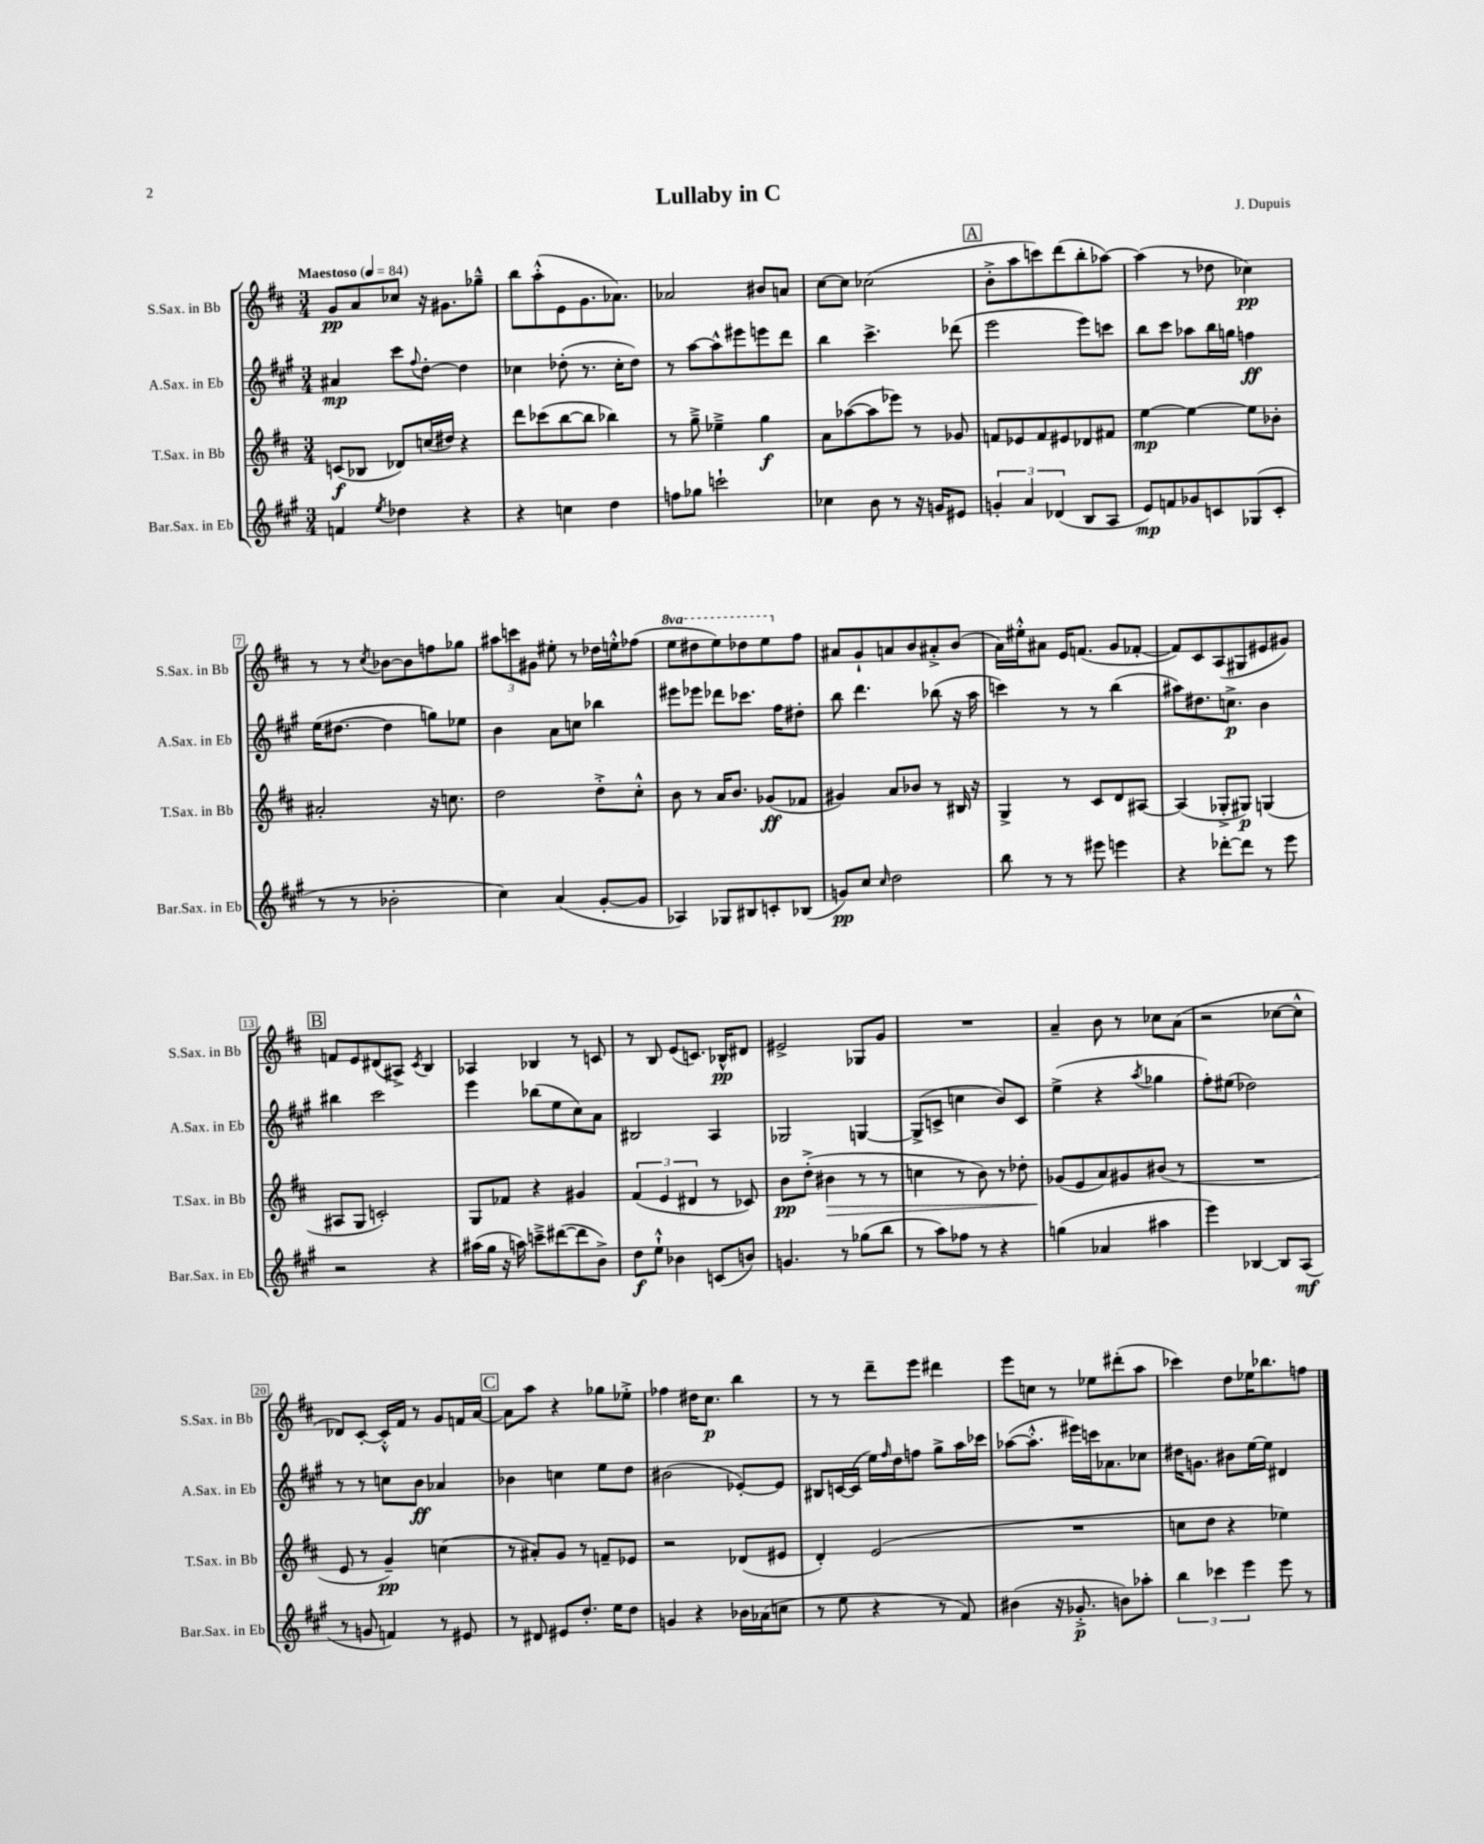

**kern	**dynam	**kern	**dynam	**kern	**dynam	**kern	**dynam
*part4	*part4	*part3	*part3	*part2	*part2	*part1	*part1
*staff4	*staff4	*staff3	*staff3	*staff2	*staff2	*staff1	*staff1
*I"Bar.Sax. in Eb	*	*I"T.Sax. in Bb	*	*I"A.Sax. in Eb	*	*I"S.Sax. in Bb	*
*I'Bar.Sax. in Eb	*	*I'T.Sax. in Bb	*	*I'A.Sax. in Eb	*	*I'S.Sax. in Bb	*
*clefG2	*	*clefG2	*	*clefG2	*	*clefG2	*
*k[f#c#g#]	*	*k[f#c#]	*	*k[f#c#g#]	*	*k[f#c#]	*
*M3/4	*	*M3/4	*	*M3/4	*	*M3/4	*
*MM84	*	*MM84	*	*MM84	*	*MM84	*
=1	=1	=1	=1	=1	=1	=1	=1
!	!	!	!	!	!	!LO:TX:a:B:t=Maestoso	!
4fn/	.	(8cn/L	f	4a#X/	mp	8g/L	pp
.	.	8B-X/J	.	.	.	8a/	.
8qee/	.	.	.	.	.	.	.
4dd-X\	.	8d-X/L)	.	8ccc#\L	.	8cc-X/J	.
.	.	.	.	8qqff#/	.	.	.
.	.	(16ccn/L	.	[8dd'\J	.	16r	.
.	.	16dd#X/JJ)	.	.	.	8.g#X\L	.
4r	.	4r	.	4dd\]	.	.	.
.	.	.	.	.	.	8gg-X~^^\J	.
=2	=2	=2	=2	=2	=2	=2	=2
4r	.	8ddd\L	.	4cc-X\	.	8bb\L	.
.	.	(8ccc-X\	.	.	.	(8aa'^^\	.
4ccn\	.	[8bb\	.	(8dd-X'\	.	8e\	.
.	.	8bb\J]	.	8.r	.	8.g\	.
4dd\	.	4bb-X\)	.	.	.	.	.
.	.	.	.	16cc-'\KL	.	8.a-X\J)	.
.	.	.	.	8dd-\J)	.	.	.
=3	=3	=3	=3	=3	=3	=3	=3
8ffn\L	.	8r	.	8r	.	2a-X/	.
8gg-X\J	.	8gg~^\	.	[8aa\L	.	.	.
2cccn`\	.	4ee-X~^\	.	8aa^^\]	.	.	.
.	.	.	.	8eee#X\	.	.	.
.	.	4gg\	f	8eeen\	.	8b#X/L	.
.	.	.	.	8ddd\J	.	8an/J	.
=4	=4	=4	=4	=4	=4	=4	=4
4cc-X\	.	8a\L	.	4bb\	.	[8cc#\L	.
.	.	([8aa-X\	.	.	.	8cc#\J]	.
8b\	.	8aa-\]	.	4.ccc#^\	.	(2cc-X\	.
8r	.	8eee-X\J)	.	.	.	.	.
16r	.	8r	.	.	.	.	.
16gn/KL	.	.	.	.	.	.	.
8e#X/J	.	8g-X/	.	(8ddd-X\	.	.	.
!!LO:REH:place=s1:t=A
=5	=5	=5	=5	=5	=5	=5	=5
6gn'/	.	8fn/L	.	2eee\	.	8b'^\L	.
.	.	8e-X/	.	.	.	8aa\	.
6a/	.	.	.	.	.	.	.
.	.	8f/	.	.	.	8cccn\)	.
(6d-X/	.	.	.	.	.	.	.
.	.	8e#X/	.	.	.	(8ddd\	.
8B/L	.	8d-X/	.	8eee\L)	.	8bb'\	.
8A/J	.	8f#X/J	.	8cccn\J	.	[8aa-X\J)	.
=6	=6	=6	=6	=6	=6	=6	=6
8e/L)	mp	[4ee\	mp	8bb\L	.	(4aa-\]	.
8fn/	.	.	.	8ccc#\J	.	.	.
8g-X/	.	4ee\_	.	8aa-X\L	.	8r	.
8cn/	.	.	.	16bb\L	.	8dd-X\	.
.	.	.	.	16ggn\JJ	.	.	.
(8G-X/	.	8ee\L]	.	4ffn\	ff	4cc-X\)	pp
8c'/J	.	8b-X'\J	.	.	.	.	.
!!LO:LB:g=z
=7	=7	=7	=7	=7	=7	=7	=7
8r	.	2a#X'/	.	(16ee\KL	.	8r	.
.	.	.	.	[8.dd#X\J	.	.	.
8r	.	.	.	.	.	8r	.
.	.	.	.	.	.	8qcc#/	.
2b-X'\	.	.	.	4dd#\]	.	[8b-X\L	.
.	.	.	.	.	.	8b-\]	.
.	.	16r	.	8ggn\L)	.	8ffn\	.
.	.	8.ccn\	.	.	.	.	.
.	.	.	.	8ee-X\J	.	8gg-X\J	.
=8	=8	=8	=8	=8	=8	=8	=8
4cc#\)	.	2dd\	.	4b\	.	12aa#X\L	.
.	.	.	.	.	.	12cccn\	.
.	.	.	.	.	.	12g#X\J	.
(4a/	.	.	.	8a\L	.	8ee#X'\	.
.	.	.	.	8ccn\J	.	8r	.
[8g#'/L	.	8dd'^\L	.	4bb-X\	.	16dd-X\LL	.
.	.	.	.	.	.	16een'^^\J	.
8g#/J]	.	8cc#'^^\J	.	.	.	(8ff-X\J	.
=9	=9	=9	=9	=9	=9	=9	=9
*	*	*	*	*	*	*8va	*
4A-X/)	.	8b\	.	8eee#X\L	.	8eee\L	.
.	.	8r	.	8eee-X\J	.	8ddd#X\	.
8G-X/L	.	16a/KL	.	8ddd-X\L	.	8eee\)	.
.	.	8.b/J	.	.	.	.	.
8B#X/	.	.	.	8.ccc-X\J	.	8ddd-X\	.
8cn'/	.	(8g-X/L	ff	.	.	8eee\	.
.	.	.	.	16ff#\KL	.	.	.
*	*	*	*	*	*	*X8va	*
(8B-X/J	.	8f-X/J	.	8dd#X'\J	.	8ff#\J	.
=10	=10	=10	=10	=10	=10	=10	=10
8gn/L)	pp	4g#X/)	.	8bb\	.	8a#X/L	.
8cc#/J	.	.	.	4.ddd\	.	8g`/	.
16qqcc#/	.	.	.	.	.	.	.
2dd\	.	8a/L	.	.	.	8an/	.
.	.	8b-X/J	.	.	.	8b/	.
.	.	8r	.	(8bb-X\	.	8a#X'^/	.
.	.	16B#X/	.	16r	.	(8b/J	.
.	.	16r	.	16aa\	.	.	.
=11	=11	=11	=11	=11	=11	=11	=11
8bb\	.	4G^/	.	4cccn\)	.	16a\LL)	.
.	.	.	.	.	.	16ee#X'^^\J	.
8r	.	.	.	.	.	8a#X\J	.
8r	.	8r	.	8r	.	16e/KL	.
.	.	.	.	.	.	(8.fn/J	.
8eee#X\	.	8c#/L	.	8r	.	.	.
4eeen\	.	8d/	.	(4bb\	.	8g/L	.
.	.	[8A#X/J	.	.	.	[8f-X'/J	.
=12	=12	=12	=12	=12	=12	=12	=12
4r	.	(4A#/]	.	8aa#X\L)	.	8f-/L])	.
.	.	.	.	8.dd#X\	.	8c#/	.
[8ddd-X'\L	.	8G-X'^/L	.	.	.	(8A/	.
.	.	.	.	8.ccn^\J	p	.	.
8ddd-\J]	.	8G#X/J)	p	.	.	8G#X/	.
8r	.	(4Gn/	.	4b\	.	8e#X/	.
8eee\	.	.	.	.	.	8g#X/J)	.
!!LO:LB:g=z
!!LO:REH:place=s1:t=B
=13	=13	=13	=13	=13	=13	=13	=13
2r	.	8A#X/L	.	4bb#X\	.	8fn/L	.
.	.	8G/J	.	.	.	8e/	.
.	.	2cn'/)	.	2ccc#\	.	(8d#X/	.
.	.	.	.	.	.	8A#X^/J)	.
.	.	.	.	.	.	8qc#/	.
4r	.	.	.	.	.	4B/	.
=14	=14	=14	=14	=14	=14	=14	=14
(16aa#X\LL	.	8G/L	.	4eee\	.	4A-X/	.
16gg#\JJ	.	.	.	.	.	.	.
16r	.	8f-X/J	.	.	.	.	.
16aan\)	.	.	.	.	.	.	.
8cccn~^\L	.	4r	.	(8bb-X\L	.	4B-X/	.
([8ddd#X\	.	.	.	8ee\	.	.	.
8ddd#\]	.	4g#X/	.	8cc#\)	.	8r	.
8b^\J)	.	.	.	8a\J	.	8cn/	.
=15	=15	=15	=15	=15	=15	=15	=15
8dd\L	f	(6f#/	.	2B#X/	.	8r	.
8ee`^^\J	.	.	.	.	.	8B/	.
.	.	6e/	.	.	.	.	.
4b-X\	.	.	.	.	.	(8e/L	.
.	.	6d#X/	.	.	.	.	.
.	.	.	.	.	.	8.cn/J)	.
(8cn/L	.	8r	.	4A/	.	.	.
.	.	.	.	.	.	16B-X^^/KL	pp
8bn/J)	.	8c-X/)	.	.	.	8d#X/J	.
=16	=16	=16	=16	=16	=16	=16	=16
4.gn/	.	8b\L	pp	2G-X/	.	2e#X^/	.
.	.	(8dd'^\J	.	.	.	.	.
!	!	!	!LO:HP:b	!	!	!	!
.	.	4b#X\	>	.	.	.	.
8r	.	.	.	.	.	.	.
(8gg-X\L	.	8r	.	[4Gn/	.	8G-X/L	.
8bb\J	.	8r	.	.	.	8g/J	.
=17	=17	=17	=17	=17	=17	=17	=17
8r	.	4ccn\	.	(8G^/L]	.	2.r	.
8aa\L)	.	.	.	8cn^/J	.	.	.
8ff-X\J	.	8r	.	4ccn\	.	.	.
8r	.	8b\)	.	.	.	.	.
4r	.	8r	.	8b/L)	.	.	.
.	.	8dd-X'\	.	8c/J	.	.	.
=18	=18	=18	=18	=18	=18	=18	=18
(4ggn\	.	(8g-X/L	.	(4ee^\	.	4a~/	.
.	.	8e/	]	.	.	.	.
4a-X/	.	8a/)	.	4r	.	8b\	.
.	.	8g#X/	.	.	.	8r	.
.	.	.	.	8qaa/	.	.	.
4aa#X\	.	(8b#X/J	.	4gg-X\	.	8cc-X\L	.
.	.	8r	.	.	.	(8a\J	.
=19	=19	=19	=19	=19	=19	=19	=19
4eee\)	.	2.r	.	8ff#'\L)	.	2r	.
.	.	.	.	(8ee#X\J	.	.	.
[4B-X/	.	.	.	2dd-X\)	.	.	.
8B-/L]	.	.	.	.	.	[8cc-X\L	.
(8A/J	mf	.	.	.	.	8cc-^^\J]	.
!!LO:LB:g=z
=20	=20	=20	=20	=20	=20	=20	=20
8r	.	8e/	.	8r	.	8d-X/L)	.
8gn/	.	8r	.	8r	.	[8c#'/J	.
4fn/)	.	4g~/)	pp	8ccn\L	.	16c#'^^/LL]	.
.	.	.	.	.	.	16f#/JJ	.
.	.	.	.	8b\J	ff	8r	.
8r	.	(4ccn\	.	4a-X/	.	8g/L	.
8e#X/	.	.	.	.	.	16fn/L	.
.	.	.	.	.	.	[16a/JJ	.
!!LO:REH:place=s1:t=C
=21	=21	=21	=21	=21	=21	=21	=21
8r	.	8r	.	4b-X\	.	8a\L]	.
8d#X/	.	8a#X'/L)	.	.	.	8aa\J	.
8e#X/L	.	8g/J	.	4ccn\	.	4r	.
8.dd'/J	.	8r	.	.	.	.	.
.	.	8fn~/L	.	8ee\L	.	8gg-X\L	.
16ee\KL	.	.	.	.	.	.	.
8dd\J	.	8e-X/J	.	8dd\J	.	8ee-X'^\J	.
=22	=22	=22	=22	=22	=22	=22	=22
4gn/	.	2r	.	(2b#X\	.	4ff-X\	.
4r	.	.	.	.	.	16dd#X\KL	.
.	.	.	.	.	.	8.cc#\J	p
16b-X\LL	.	(8d-X/L	.	[8e-X'/L)	.	4bb\	.
(16a-X\J	.	.	.	.	.	.	.
8ccn\J	.	8e#X/J	.	8e-/J]	.	.	.
=23	=23	=23	=23	=23	=23	=23	=23
8r	.	4d'/)	.	8B#X/L	.	8r	.
8ee\	.	.	.	[16cn/L	.	8r	.
.	.	.	.	(16c/JJ]	.	.	.
4r	.	(2e/	.	16ee\LL)	.	8ddd~\L	.
.	.	.	.	16qqff#/	.	.	.
.	.	.	.	16dd\J	.	.	.
.	.	.	.	8ffn\J	.	8eee\J	.
8r	.	.	.	8gg#^\L	.	4ddd#X\	.
8f#/)	.	.	.	16aa\L	.	.	.
.	.	.	.	16ccc-X\JJ	.	.	.
=24	=24	=24	=24	=24	=24	=24	=24
(4b#X\	.	2.r	.	([8aa-X\L	.	8eee\L	.
.	.	.	.	8.aa-'^^\J]	.	8ccn\J	.
16r	.	.	.	.	.	8r	.
8.g-X'^/	p	.	.	16eee#X\LL)	.	.	.
.	.	.	.	16cccn\J	.	8ee-X\L	.
.	.	.	.	8.a-X\	.	.	.
8bn\L)	.	.	.	.	.	(8ddd#X'\	.
8aa-X'\J	.	.	.	8cc-X\J	.	8aa\J	.
=25	=25	=25	=25	=25	=25	=25	=25
6bb\	.	8ccn\L	.	16dd#X\KL	.	4ccc-X\)	.
.	.	.	.	8.gn\J	.	.	.
.	.	8dd\J	.	.	.	.	.
6ccc-X\	.	.	.	.	.	.	.
.	.	4r	.	8b#X\L	.	8dd\L	.
6eee\	.	.	.	.	.	.	.
.	.	.	.	[16ee\L	.	16ee-X\K	.
.	.	.	.	16ee\JJ]	.	8.bb-X\	.
8eee\	.	4ee-X\)	.	4d#X/	.	.	.
8r	.	.	.	.	.	8ffn\J	.
==	==	==	==	==	==	==	==
*-	*-	*-	*-	*-	*-	*-	*-
